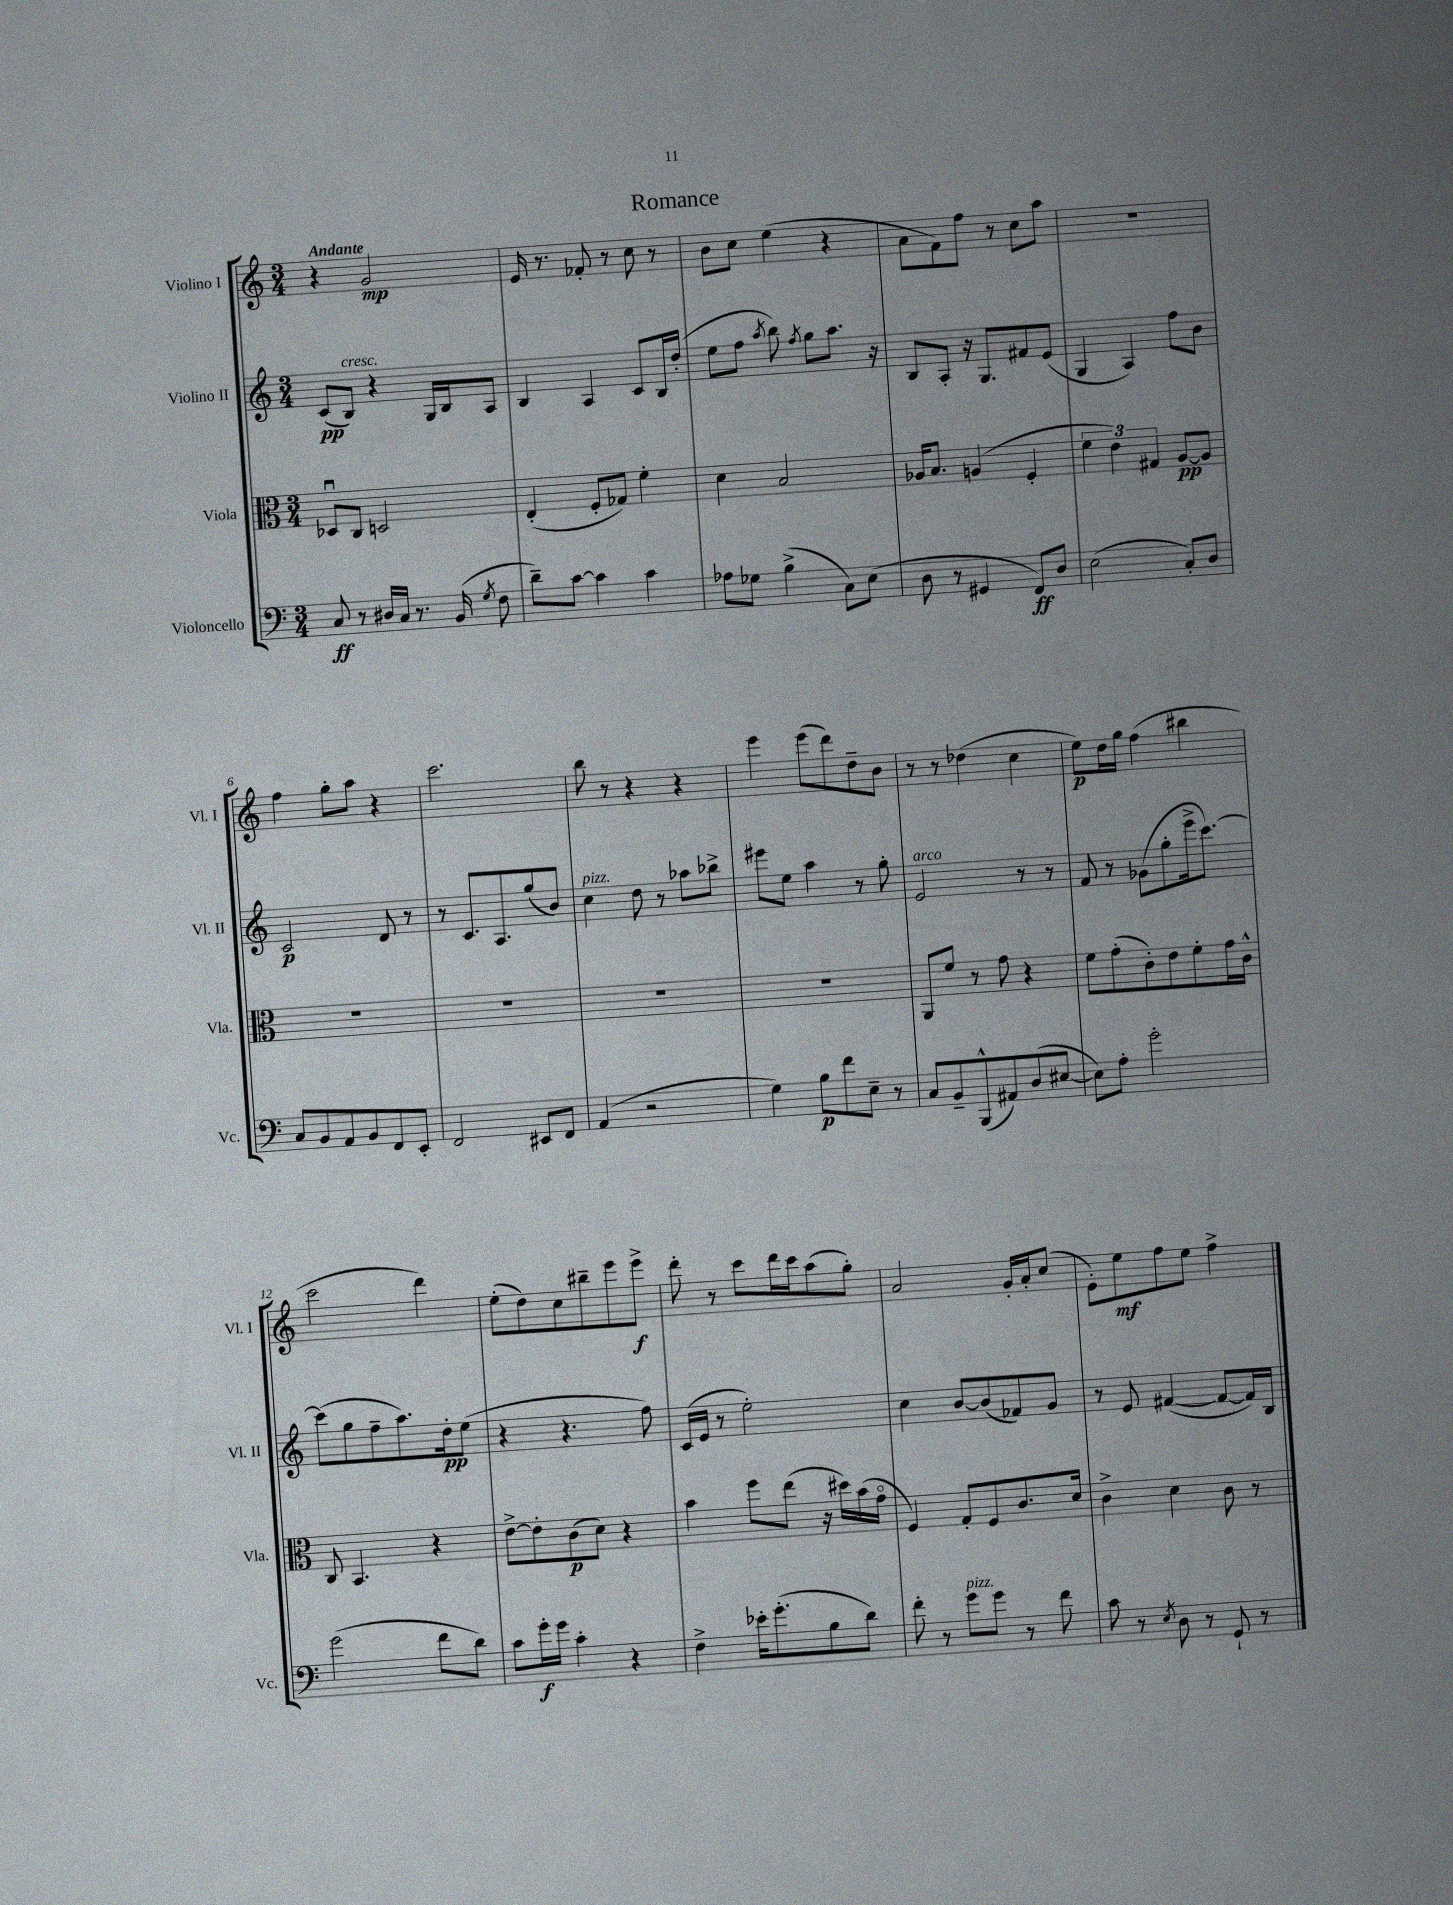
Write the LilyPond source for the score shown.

\header { title = "Romance" }
<<
\new StaffGroup <<
\new Staff = "s0" \with { instrumentName = "Violino I" shortInstrumentName = "Vl. I" } {
    \clef treble \key c \major \numericTimeSignature \time 3/4 \tempo "Andante"
    \autoBeamOff r4 g'2\mp |
    e'16 r8. fes'8-. r8 c''8 r8 |
    b'8[ c''8] e''4( r4 |
    a'8[ f'8) f''8] r8 c''8[ a''8] |
    R2. |
    f''4 g''8[-. a''8] r4 |
    c'''2. |
    b''8 r8 r4 r4 |
    e'''4 e'''8[( d'''8) d''8-- b'8] |
    r8 r8 des''4( c''4 |
    e''8[\p) d''16 g''16] f''4( bis''4 |
    c'''2 d'''4) |
    e''8[-.( d''8) c''8 bis''8-- e'''8 e'''8]->\f |
    d'''8-. r8 c'''8[ d'''16 c'''16 a''8( g''8]-.) |
    a'2 g'16[-. a'16-. c''8]( |
    e'8[-.) e''8\mf f''8 e''8] f''4-> \bar "|." |
}
\new Staff = "s1" \with { instrumentName = "Violino II" shortInstrumentName = "Vl. II" } {
    \clef treble \key c \major \numericTimeSignature \time 3/4
    \autoBeamOff c'8[\pp( b8]^\markup { \italic "cresc." }) r4 g16[ b16 a8] |
    b4 a4 c'8[ b16 d''16]-.( |
    e''8[ f''8] \acciaccatura { a''8 } b''8) \acciaccatura { f''8 } g''8[ a''8.] r16 |
    b8[ a8]-. r16 g8.[ fis'8 e'8]( |
    g4 a4) f''8[ b'8] |
    c'2\p d'8 r8 |
    r8 c'8.[ a8. g''8( b'8]) |
    c''4^\markup { \italic "pizz." } d''8 r8 aes''8[ bes''8]-> |
    eis'''8[ e''8] a''4 r8 g''8-. |
    e'2^\markup { \italic "arco" } r8 r8 |
    f'8 r8 ges'8[( g''8-. e'''16-> c'''8.]~) |
    c'''8[( g''8 f''8-- a''8.) d''16-.\pp e''8]( |
    r4 r4. f''8) |
    c'16[( e'16] r8 e''2-.) |
    c''4 b'8[~ b'8( fes'8) g'8] |
    r8 e'8 fis'4~( fis'8[~ fis'16) b16] \bar "|." |
}
\new Staff = "s2" \with { instrumentName = "Viola" shortInstrumentName = "Vla." } {
    \clef alto \key c \major \numericTimeSignature \time 3/4
    \autoBeamOff des8[\downbow c8] d2 |
    e4-.( f8[-. ges8]) f'4-. |
    d'4 b2 |
    aes16[ b8.] a4( f4-. |
    \tuplet 3/2 { f'4 e'4) gis4 } a8[~\pp a8] |
    R2. |
    R2. |
    R2. |
    R2. |
    a,8[ f'8] r8 g'8 r4 |
    f'8[ g'8-.( c'8-.) e'8 f'8-. g'16 c'16]-^ |
    c8 b,4. r4 |
    e'8[~-> e'8-. c'8\p( d'8]) r4 |
    b'4 f''8[ e''8]( r16 dis''16[) b'16( g'16]\flageolet |
    f4) g8[-. f8 c'8. d'16] |
    c'4-> d'4 c'8 r8 \bar "|." |
}
\new Staff = "s3" \with { instrumentName = "Violoncello" shortInstrumentName = "Vc." } {
    \clef bass \key c \major \numericTimeSignature \time 3/4
    \autoBeamOff c8\ff r8 dis16[ c16] r8. b,16( \acciaccatura { g8 } f8 |
    d'8[--) c'8]~ c'4 c'4 |
    aes8[ ges8] b4->( c8[) e8]( |
    d8 r8 gis,4 f,8[\ff) d8] |
    e2( c8[-.) d8] |
    c8[ b,8 a,8 b,8 f,8 e,8]-. |
    f,2 eis,8[ f,8] |
    a,4( r2 |
    g4) b8[\p f'8 e8]-- r8 |
    c8[ b,8-- b,,8-^( ais,8) d8( eis8]~ |
    eis8[) a8]-. g'2-. |
    g'2( f'8[ d'8]) |
    c'8[ g'16-.\f g'16] c'4-. r4 |
    f4-> ees'16[-. g'8.-.( b8 d'8]) |
    f'8-. r8 g'8[^\markup { \italic "pizz." } g'8] r8 f'8 |
    c'8 r8 \acciaccatura { e8 } d8 r8 g,8-! r8 \bar "|." |
}
>>
>>
